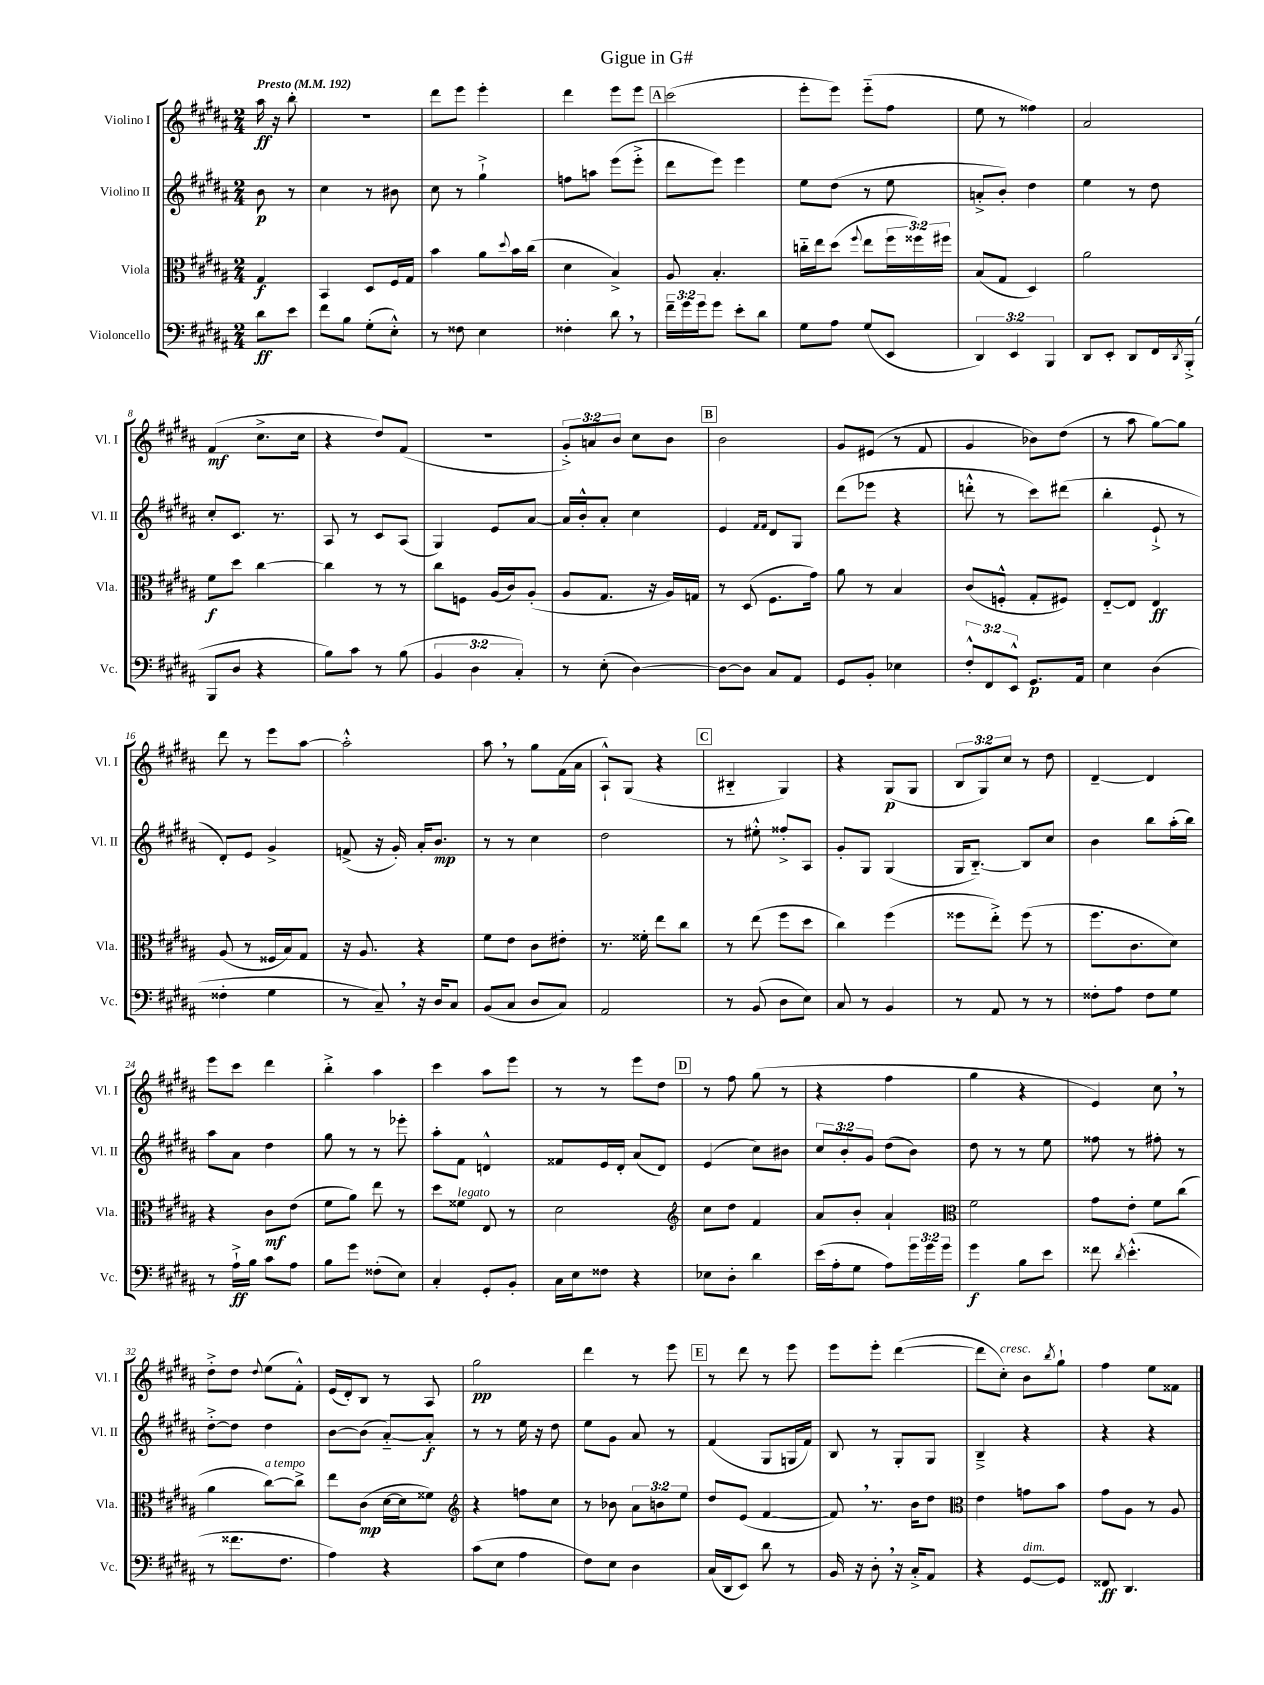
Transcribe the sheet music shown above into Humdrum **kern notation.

**kern	**dynam	**kern	**dynam	**kern	**dynam	**kern	**dynam
*part4	*part4	*part3	*part3	*part2	*part2	*part1	*part1
*staff4	*staff4	*staff3	*staff3	*staff2	*staff2	*staff1	*staff1
*I"Violoncello	*	*I"Viola	*	*I"Violino II	*	*I"Violino I	*
*I'Vc.	*	*I'Vla.	*	*I'Vl. II	*	*I'Vl. I	*
*clefF4	*	*clefC3	*	*clefG2	*	*clefG2	*
*k[f#c#g#d#a#]	*	*k[f#c#g#d#a#]	*	*k[f#c#g#d#a#]	*	*k[f#c#g#d#a#]	*
*M2/4	*	*M2/4	*	*M2/4	*	*M2/4	*
*MM192	*	*MM192	*	*MM192	*	*MM192	*
=	=	=	=	=	=	=	=
!	!	!	!	!	!	!LO:TX:a:B:t=Presto	!
8d#\L	ff	4G#/	f	8b\	p	16aa#\	ff
.	.	.	.	.	.	16r	.
8e\J	.	.	.	8r	.	8bb'\	.
=1	=1	=1	=1	=1	=1	=1	=1
8f#\L	.	4BB/	.	4cc#\	.	2r	.
8B\J	.	.	.	.	.	.	.
(8G#'\L	.	8D#/L	.	8r	.	.	.
8E'^^\J)	.	16F#/L	.	8b#X\	.	.	.
.	.	16G#/JJ	.	.	.	.	.
=2	=2	=2	=2	=2	=2	=2	=2
8r	.	4b\	.	8cc#\	.	8ddd#\L	.
8F##X\	.	.	.	8r	.	8eee\J	.
4E\	.	8a#\L	.	4gg#`^\	.	4eee'\	.
.	.	8qqdd#/	.	.	.	.	.
.	.	16b\L	.	.	.	.	.
.	.	(16cc#\JJ	.	.	.	.	.
=3	=3	=3	=3	=3	=3	=3	=3
4F##X'\	.	4d#\	.	8ffn\L	.	4ddd#\	.
.	.	.	.	8aan\J	.	.	.
8d#,\	.	4B^/)	.	(8eee\L	.	8eee\L	.
8r	.	.	.	8eee'^\J	.	8eee\J	.
!!LO:REH:place=s1:t=A
=4	=4	=4	=4	=4	=4	=4	=4
24f#~\LL	.	8A#/	.	8ddd#\L	.	(2ccc#\	.
24g#\	.	.	.	.	.	.	.
24g#\J	.	.	.	.	.	.	.
8g#\J	.	4.B'/	.	8eee\J)	.	.	.
8e'\L	.	.	.	4eee\	.	.	.
8d#\J	.	.	.	.	.	.	.
=5	=5	=5	=5	=5	=5	=5	=5
8G#\L	.	16ccn\LL	.	8ee\L	.	8eee'\L	.
.	.	16ee\J	.	.	.	.	.
8A#\J	.	(8dd#\J	.	(8dd#\J	.	8eee\J)	.
.	.	8qqff#/	.	.	.	.	.
(8G#/L	.	8ee\L	.	8r	.	(8eee\L	.
8EE/J	.	24ff#\L	.	8ee\	.	8ff#\J	.
.	.	24ff##X\)	.	.	.	.	.
.	.	24ff#X\JJ	.	.	.	.	.
=6	=6	=6	=6	=6	=6	=6	=6
6DD#/)	.	(8B/L	.	8an'^/L	.	8ee\	.
.	.	8G#/J	.	8b'/J)	.	8r	.
6EE/	.	.	.	.	.	.	.
.	.	4D#/)	.	4dd#\	.	4ff##X\)	.
6BBB/	.	.	.	.	.	.	.
=7	=7	=7	=7	=7	=7	=7	=7
8DD#/L	.	2a#\	.	4ee\	.	2a#/	.
8EE'/J	.	.	.	.	.	.	.
8DD#/L	.	.	.	8r	.	.	.
16FF#/L	.	.	.	8dd#\	.	.	.
8qDD#/	.	.	.	.	.	.	.
(16BBB'^/JJ	.	.	.	.	.	.	.
!!LO:LB:g=z
=8	=8	=8	=8	=8	=8	=8	=8
8BBB/L	.	8f#\L	f	8cc#'/L	.	(4f#/	mf
8D#/J	.	8dd#\J	.	8.c#/J	.	.	.
4r	.	[4cc#\	.	.	.	8.cc#^\L	.
.	.	.	.	8.r	.	.	.
.	.	.	.	.	.	16cc#\Jk	.
=9	=9	=9	=9	=9	=9	=9	=9
8B\L)	.	4cc#\]	.	8A#/	.	4r	.
8c#\J	.	.	.	8r	.	.	.
8r	.	8r	.	8c#/L	.	8dd#/L)	.
(8B\	.	8r	.	(8A#/J	.	(8f#/J	.
=10	=10	=10	=10	=10	=10	=10	=10
6BB/	.	8cc#\L	.	4G#/)	.	2r	.
.	.	8Fn\J	.	.	.	.	.
6D#\	.	.	.	.	.	.	.
.	.	(16A#/LL	.	8e/L	.	.	.
.	.	16c#/J)	.	.	.	.	.
6C#'/)	.	.	.	.	.	.	.
.	.	(8A#'/J	.	[8a#/J	.	.	.
=11	=11	=11	=11	=11	=11	=11	=11
8r	.	8A#/L	.	16a#/LL]	.	12g#'^/L)	.
.	.	.	.	16b'^^/J	.	.	.
.	.	.	.	.	.	12an/	.
(8E'\	.	8.G#/J	.	8a#'/J	.	.	.
.	.	.	.	.	.	12b/J	.
[4D#\)	.	.	.	4cc#\	.	8cc#\L	.
.	.	16r	.	.	.	.	.
.	.	16A#/LL)	.	.	.	8b\J	.
.	.	16Gn/JJ	.	.	.	.	.
!!LO:REH:place=s1:t=B
=12	=12	=12	=12	=12	=12	=12	=12
8D#\L_	.	8r	.	4e/	.	2b\	.
8D#\J]	.	(8D#/	.	.	.	.	.
.	.	.	.	16qqf#/LL	.	.	.
.	.	.	.	16qqf#/JJ	.	.	.
8C#/L	.	8.F#\L	.	8d#/L	.	.	.
8AA#/J	.	.	.	8G#/J	.	.	.
.	.	16g#\Jk)	.	.	.	.	.
=13	=13	=13	=13	=13	=13	=13	=13
8GG#/L	.	8a#\	.	(8ddd#\L	.	8g#/L	.
8BB'/J	.	8r	.	8eee-X\J	.	(8e#X/J	.
4E-X\	.	4B/	.	4r	.	8r	.
.	.	.	.	.	.	8f#/	.
=14	=14	=14	=14	=14	=14	=14	=14
12F#'^^/L	.	(8c#/L	.	8dddn'^^\	.	4g#/	.
12FF#/	.	.	.	.	.	.	.
.	.	8Fn'^^/J	.	8r	.	.	.
12EE^^/J	.	.	.	.	.	.	.
8.GG#/L	p	8G#'/L	.	8ccc#\L)	.	8b-X\L)	.
.	.	8F#X/J)	.	(8ddd#X\J	.	(8dd#\J	.
16AA#/Jk	.	.	.	.	.	.	.
=15	=15	=15	=15	=15	=15	=15	=15
4E\	.	[8E/L	.	4bb'\	.	8r	.
.	.	8E/J]	.	.	.	8aa#\	.
(4D#\	.	4E/	ff	8e`^/	.	[8gg#\L)	.
.	.	.	.	8r	.	8gg#\J]	.
!!LO:LB:g=z
=16	=16	=16	=16	=16	=16	=16	=16
4F##X'\	.	(8A#/	.	8d#'/L)	.	8ddd#\	.
.	.	8r	.	8e/J	.	8r	.
4G#\	.	16F##X/LL	.	4g#^/	.	8eee\L	.
.	.	16B/J)	.	.	.	.	.
.	.	8G#/J	.	.	.	[8aa#\J	.
=17	=17	=17	=17	=17	=17	=17	=17
8r	.	16r	.	(8fn^/	.	2aa#'^^\]	.
.	.	8.A#/	.	.	.	.	.
8C#~,/)	.	.	.	16r	.	.	.
.	.	.	.	16g#'/)	.	.	.
16r	.	4r	.	16a#'/KL	.	.	.
16D#/KL	.	.	.	8.b/J	mp	.	.
8C#/J	.	.	.	.	.	.	.
=18	=18	=18	=18	=18	=18	=18	=18
(8BB/L	.	8f#\L	.	8r	.	8aa#,\	.
8C#/J	.	8e\J	.	8r	.	8r	.
8D#/L	.	8c#\L	.	4cc#\	.	8gg#\L	.
8C#/J)	.	8e#X'\J	.	.	.	(16f#\L	.
.	.	.	.	.	.	16a#\JJ	.
=19	=19	=19	=19	=19	=19	=19	=19
2AA#/	.	8.r	.	2dd#\	.	8A#`^^/L)	.
.	.	.	.	.	.	(8G#/J	.
.	.	16f##X'\	.	.	.	.	.
.	.	8ee\L	.	.	.	4r	.
.	.	8cc#\J	.	.	.	.	.
!!LO:REH:place=s1:t=C
=20	=20	=20	=20	=20	=20	=20	=20
8r	.	8r	.	8r	.	4B#X/	.
(8BB/	.	(8ee\	.	8ee#X'^^\	.	.	.
8D#\L	.	8ff#\L	.	8ff##X'^/L	.	4G#/)	.
8E\J)	.	8dd#\J	.	8A#/J	.	.	.
=21	=21	=21	=21	=21	=21	=21	=21
8C#/	.	4cc#\)	.	8g#'/L	.	4r	.
8r	.	.	.	8G#/J	.	.	.
4BB/	.	(4ff#\	.	(4G#/	.	(8G#/L	p
.	.	.	.	.	.	8G#/J	.
=22	=22	=22	=22	=22	=22	=22	=22
8r	.	8ff##X\L	.	16G#/KL	.	12B/L	.
.	.	.	.	[8.B/J)	.	.	.
.	.	.	.	.	.	12G#/)	.
8AA#/	.	8ee'^\J)	.	.	.	.	.
.	.	.	.	.	.	12cc#/J	.
8r	.	(8ff##\	.	8B/L]	.	8r	.
8r	.	8r	.	8cc#/J	.	8dd#\	.
=23	=23	=23	=23	=23	=23	=23	=23
8F##X'\L	.	8.ff#\L	.	4b\	.	[4d#~/	.
8A#\J	.	.	.	.	.	.	.
.	.	8.c#\	.	.	.	.	.
8F##\L	.	.	.	8bb\L	.	4d#/]	.
8G#\J	.	8d#\J)	.	(16aa#'\L	.	.	.
.	.	.	.	16bb\JJ)	.	.	.
!!LO:LB:g=z
=24	=24	=24	=24	=24	=24	=24	=24
8r	.	4r	.	8aa#\L	.	8eee\L	.
16A#`^\LL	ff	.	.	8a#\J	.	8ccc#\J	.
16B\JJ	.	.	.	.	.	.	.
8c#\L	.	8c#\L	mf	4dd#\	.	4ddd#\	.
8A#\J	.	(8e\J	.	.	.	.	.
=25	=25	=25	=25	=25	=25	=25	=25
8B\L	.	8f#\L	.	8gg#\	.	4bb'^\	.
8g#\J	.	8a#\J)	.	8r	.	.	.
(8F##X'\L	.	8ee\	.	8r	.	4aa#\	.
8E\J)	.	8r	.	8eee-X'\	.	.	.
=26	=26	=26	=26	=26	=26	=26	=26
4C#'/	.	8dd#\L	.	8aa#'\L	.	4ccc#\	.
!	!	!LO:TX:a:i:t=legato	!	!	!	!	!
.	.	8f##X\J	.	8f#\J	.	.	.
8GG#'/L	.	8E/	.	4dn^^/	.	8aa#\L	.
8BB'/J	.	8r	.	.	.	8eee\J	.
=27	=27	=27	=27	=27	=27	=27	=27
16C#\LL	.	2d#\	.	8f##X/L	.	8r	.
16E\J	.	.	.	.	.	.	.
8F##X\J	.	.	.	16e/L	.	8r	.
.	.	.	.	16d#'/JJ	.	.	.
4r	.	.	.	(8a#/L	.	8eee\L	.
.	.	.	.	8d#/J)	.	8dd#\J	.
!!LO:REH:place=s1:t=D
=28	=28	=28	=28	=28	=28	=28	=28
*	*	*clefG2	*	*	*	*	*
8E-X\L	.	8cc#\L	.	(4e/	.	8r	.
8D#'\J	.	8dd#\J	.	.	.	8ff#\	.
4d#\	.	4f#/	.	8cc#\L)	.	(8gg#\	.
.	.	.	.	8b#X\J	.	8r	.
=29	=29	=29	=29	=29	=29	=29	=29
(16e\LL	.	8a#/L	.	12cc#/L	.	4r	.
16A#'\J	.	.	.	.	.	.	.
.	.	.	.	12b'/	.	.	.
8G#\J	.	8b'/J	.	.	.	.	.
.	.	.	.	12g#/J	.	.	.
8A#\L)	.	4a#`/	.	(8dd#\L	.	4ff#\	.
24g#\L	.	.	.	8b\J)	.	.	.
24g#\	.	.	.	.	.	.	.
24g#\JJ	.	.	.	.	.	.	.
=30	=30	=30	=30	=30	=30	=30	=30
*	*	*clefC3	*	*	*	*	*
4g#\	f	2f#\	.	8dd#\	.	4gg#\	.
.	.	.	.	8r	.	.	.
8B\L	.	.	.	8r	.	4r	.
8e\J	.	.	.	8ee\	.	.	.
=31	=31	=31	=31	=31	=31	=31	=31
8f##X\	.	8g#\L	.	8ff##X\	.	4e/)	.
8qd#/	.	.	.	.	.	.	.
(4.e'^^\	.	8e'\J	.	8r	.	.	.
.	.	8f#\L	.	8ff#X'\	.	8cc#,\	.
.	.	(8cc#\J	.	8r	.	8r	.
!!LO:LB:g=z
=32	=32	=32	=32	=32	=32	=32	=32
8r	.	4a#\	.	[8dd#'^\L	.	8dd#'^\L	.
8.f##X\L	.	.	.	8dd#\J]	.	8dd#\J	.
.	.	.	.	.	.	8qqdd#/	.
!	!	!LO:TX:a:i:t=a tempo	!	!	!	!	!
.	.	[8cc#\L)	.	4dd#\	.	(8ee\L	.
8.F#\J	.	.	.	.	.	.	.
.	.	8cc#^\J]	.	.	.	8f#'^^\J)	.
=33	=33	=33	=33	=33	=33	=33	=33
4A#\)	.	8ee\L	.	[8b\L	.	(16e/LL	.
.	.	.	.	.	.	16d#'/J)	.
.	.	(8c#\J	mp	(8b\J]	.	8B/J	.
4r	.	[16d#\LL	.	[8a#/L)	.	8r	.
.	.	16d#\J]	.	.	.	.	.
.	.	8f##X\J)	.	8a#'/J]	f	8A#/	.
=34	=34	=34	=34	=34	=34	=34	=34
*	*	*clefG2	*	*	*	*	*
(8c#\L	.	4r	.	8r	.	2gg#\	pp
8E\J	.	.	.	8r	.	.	.
4A#\	.	8ffn\L	.	16ee\	.	.	.
.	.	.	.	16r	.	.	.
.	.	8cc#\J	.	8dd#\	.	.	.
=35	=35	=35	=35	=35	=35	=35	=35
8F#\L)	.	8r	.	8ee\L	.	4ddd#\	.
8E\J	.	8b-X\	.	8g#\J	.	.	.
4D#\	.	12a#\L	.	8a#/	.	8r	.
.	.	12bn\	.	.	.	.	.
.	.	.	.	8r	.	8eee\	.
.	.	12ee\J	.	.	.	.	.
!!LO:REH:place=s1:t=E
=36	=36	=36	=36	=36	=36	=36	=36
(16C#/LL	.	8dd#/L	.	(4f#/	.	8r	.
16DD#/J	.	.	.	.	.	.	.
8EE/J)	.	(8e/J	.	.	.	8ddd#\	.
8d#\	.	[4f#/	.	8G#/L	.	8r	.
8r	.	.	.	16Gn/L	.	8eee\	.
.	.	.	.	16f#/JJ)	.	.	.
=37	=37	=37	=37	=37	=37	=37	=37
16BB/	.	8f#,/])	.	8B/	.	8eee\L	.
16r	.	.	.	.	.	.	.
8D#',\	.	8.r	.	8r	.	8eee'\J	.
16r	.	.	.	8G#'/L	.	([4ddd#\	.
16C#'^/KL	.	16b\KL	.	.	.	.	.
8AA#/J	.	8dd#\J	.	8G#/J	.	.	.
=38	=38	=38	=38	=38	=38	=38	=38
*	*	*clefC3	*	*	*	*	*
4r	.	4e\	.	4B~^/	.	8ddd#\L]	.
!	!	!	!	!	!	!LO:TX:a:i:t=cresc.	!
.	.	.	.	.	.	8cc#'\J)	.
!LO:TX:a:i:t=dim.	!	!	!	!	!	!	!
[8GG#/L	.	8gn\L	.	4r	.	8b\L	.
.	.	.	.	.	.	8qbb/	.
8GG#/J]	.	8b\J	.	.	.	8gg#`\J	.
=39	=39	=39	=39	=39	=39	=39	=39
8FF##X/	ff	8g#\L	.	4r	.	4ff#\	.
4.DD#/	.	8A#\J	.	.	.	.	.
.	.	8r	.	4r	.	8ee\L	.
.	.	8A#/	.	.	.	8f##X\J	.
==	==	==	==	==	==	==	==
*-	*-	*-	*-	*-	*-	*-	*-
